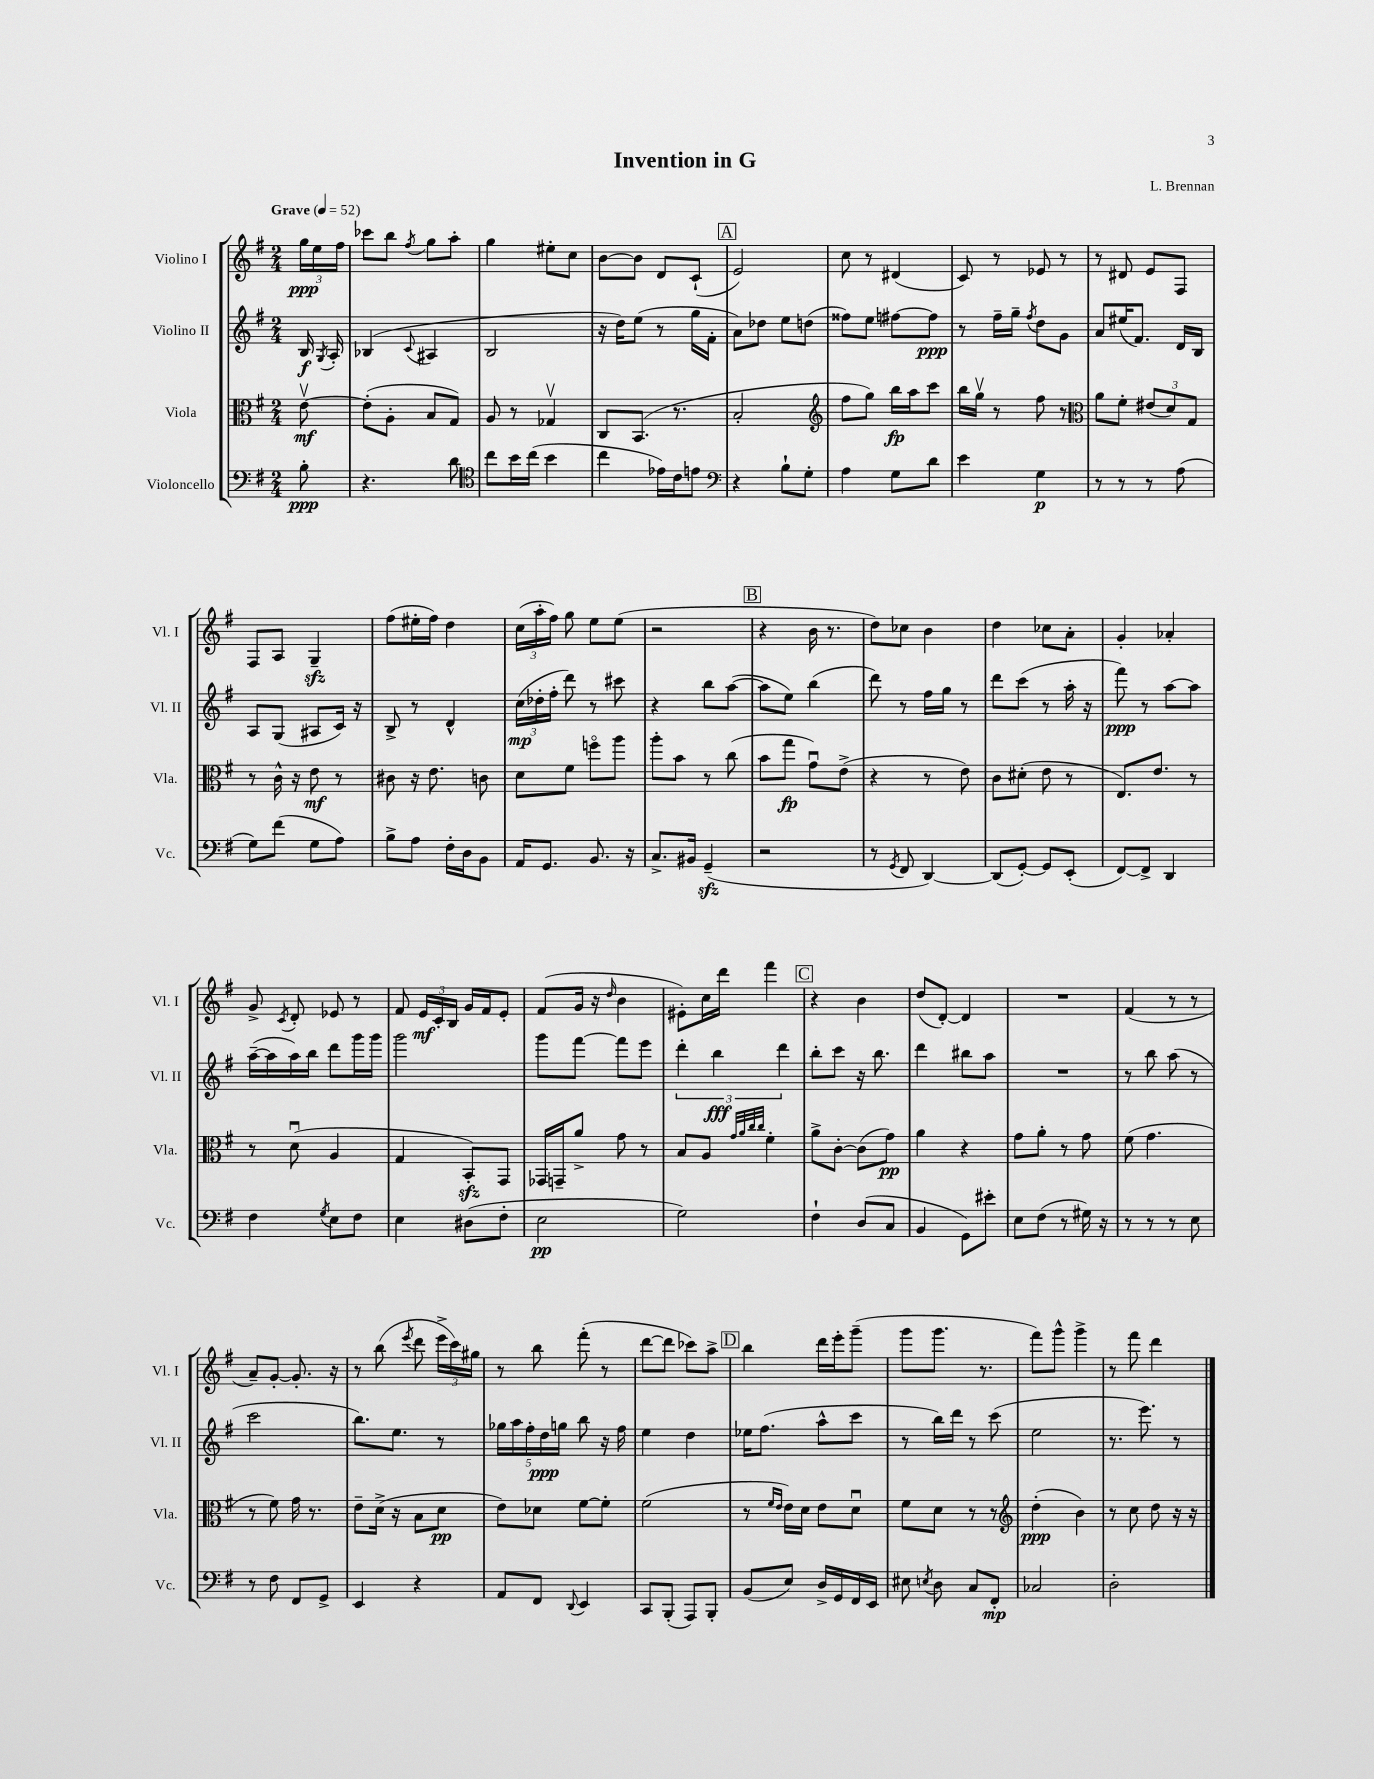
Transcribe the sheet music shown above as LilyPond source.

\header { title = "Invention in G" composer = "L. Brennan" }
<<
\new StaffGroup <<
\new Staff = "s0" \with { instrumentName = "Violino I" shortInstrumentName = "Vl. I" } {
    \clef treble \key g \major \numericTimeSignature \time 2/4 \partial 8 \tempo "Grave" 4 = 52
    \autoBeamOff \tuplet 3/2 { g''16[\ppp e''16 fis''16] } |
    ces'''8[ b''8] \acciaccatura { fis''8 } g''8[ a''8]-. |
    g''4 eis''8[-. c''8] |
    b'8[~ b'8] d'8[ c'8]-!( |
    \mark \markup { \box "A" } e'2) |
    c''8 r8 dis'4( |
    c'8) r8 ees'8 r8 |
    r8 dis'8 e'8[ fis8] |
    fis8[ a8] g4--\sfz |
    fis''8[( eis''16-. fis''16]) d''4 |
    \tuplet 3/2 { c''16[( a''16-. fis''16]) } g''8 e''8[ e''8]( |
    r2 |
    \mark \markup { \box "B" } r4 b'16 r8. |
    d''8[) ces''8] b'4 |
    d''4 ces''8[ a'8]-. |
    g'4-. aes'4-. |
    g'8-> \acciaccatura { c'8 } d'8-. ees'8 r8 |
    fis'8 \tuplet 3/2 { e'16[\mf c'16-. b16] } g'16[ fis'16 e'8]-. |
    fis'8[( g'16] r16 \grace { d''16 } b'4 |
    eis'8[-.) c''16 d'''16] fis'''4 |
    \mark \markup { \box "C" } r4 b'4 |
    d''8[( d'8]~-.) d'4 |
    R2 |
    fis'4( r8 r8 |
    a'8[--) g'8]~-. g'8.-. r16 |
    r8 b''8( \acciaccatura { e'''8 } d'''8 \tuplet 3/2 { e'''16[-> c'''16) gis''16] } |
    r8 b''8 fis'''8-.( r8 |
    d'''8[~ d'''8] ces'''8[) a''8]-> |
    \mark \markup { \box "D" } b''4 d'''16[ e'''16-. g'''8]--( |
    g'''8[ g'''8.] r8. |
    fis'''8[) g'''8]-^ g'''4-> |
    r8 fis'''8 d'''4 \bar "|." |
}
\new Staff = "s1" \with { instrumentName = "Violino II" shortInstrumentName = "Vl. II" } {
    \clef treble \key g \major \numericTimeSignature \time 2/4 \partial 8
    \autoBeamOff b16\f \acciaccatura { g8 } a16-. |
    bes4( \appoggiatura { c'8 } ais4 |
    b2 |
    r16 d''16[) e''8]( r8 g''16[ fis'16]-. |
    \mark \markup { \box "A" } a'8[) des''8] e''8[ d''8]( |
    fisis''8[) e''8] fis''8[~ fis''8]\ppp |
    r8 fis''16[-- g''16]-- \acciaccatura { fis''8 } d''8[ g'8] |
    a'8[ eis''16( fis'8.]) d'16[ b16] |
    a8[ g8]( ais8[ c'16]) r16 |
    b8-> r8 d'4-^ |
    \tuplet 3/2 { c''16[\mp( des''16-. fis''16]-. } d'''8) r8 cis'''8 |
    r4 b''8[ a''8]~( |
    \mark \markup { \box "B" } a''8[ e''8]) b''4( |
    d'''8) r8 fis''16[ g''16] r8 |
    d'''8[ c'''8]( r8 a''16-. r16 |
    fis'''8\ppp) r8 a''8[~ a''8] |
    a''16[~--( a''16 a''16) b''16] d'''8[ g'''16 g'''16] |
    g'''2 |
    g'''8[ fis'''8]~ fis'''8[ e'''8] |
    \tuplet 3/2 { d'''4-. b''4\fff d'''4 } |
    \mark \markup { \box "C" } b''8[-. c'''8] r16 b''8. |
    d'''4 bis''8[ a''8] |
    R2 |
    r8 b''8 a''8( r8 |
    c'''2 |
    b''8.[) e''8.] r8 |
    \tuplet 5/4 { ges''16[ a''16 fis''16-. d''16\ppp g''16] } b''8 r16 fis''16 |
    e''4 d''4 |
    \mark \markup { \box "D" } ees''16[ fis''8.]( a''8[-^ c'''8] |
    r8 b''16[) d'''16] r8 c'''8( |
    e''2 |
    r8. e'''8.) r8 \bar "|." |
}
\new Staff = "s2" \with { instrumentName = "Viola" shortInstrumentName = "Vla." } {
    \clef alto \key g \major \numericTimeSignature \time 2/4 \partial 8
    \autoBeamOff e'8~\upbow\mf |
    e'8[-.( a8]-. b8[ g8]) |
    a8 r8 ges4\upbow |
    c8[ b,8.]( r8. |
    \mark \markup { \box "A" } b2-. |
    \clef treble fis''8[ g''8]) b''16[\fp a''16 c'''8] |
    b''16[ g''16]\upbow r8 fis''8 r8 |
    \clef alto a'8[ fis'8]-. \tuplet 3/2 { eis'8[( d'8) g8] } |
    r8 c'16-^ r16 e'8\mf r8 |
    cis'8 r16 e'8. c'8 |
    d'8[ fis'8] f''8[\flageolet a''8] |
    a''8[-. b'8] r8 c''8( |
    \mark \markup { \box "B" } b'8[ g''8]\fp g'8[\downbow) e'8]->( |
    r4 r8 e'8) |
    c'8[ dis'8]-.( e'8 r8 |
    e8.[) e'8.] r8 |
    r8 d'8\downbow( a4 |
    g4 b,8[-.\sfz) g,8] |
    ges,16[ g,16-- a'8]-> g'8 r8 |
    b8[ a8] \grace { g'32[ a'32 c''32 c''32] } fis'4-. |
    \mark \markup { \box "C" } a'8[-> c'8]~-. c'8[( g'8]\pp) |
    a'4 r4 |
    g'8[ a'8]-. r8 g'8 |
    fis'8( g'4. |
    r8 fis'8) g'16 r8. |
    e'8[-- d'16]->( r16 b8[ d'8]\pp |
    e'8[) des'8] fis'8[~ fis'8]-. |
    fis'2( |
    \mark \markup { \box "D" } r8 \grace { fis'16[ e'16] } e'16[) d'16] e'8[ d'8]\downbow |
    fis'8[ d'8] r8 r8 |
    \clef treble d''4-.\ppp( b'4) |
    r8 c''8 d''8 r16 r16 \bar "|." |
}
\new Staff = "s3" \with { instrumentName = "Violoncello" shortInstrumentName = "Vc." } {
    \clef bass \key g \major \numericTimeSignature \time 2/4 \partial 8
    \autoBeamOff b8-.\ppp |
    r4. d'8 |
    \clef tenor c''8[ b'16 c''16]( b'4 |
    c''4 ees'16[) c'16 e'8] |
    \mark \markup { \box "A" } \clef bass r4 b8[-! g8]-. |
    a4 g8[ d'8] |
    e'4 g4\p |
    r8 r8 r8 a8( |
    g8[) fis'8]( g8[ a8]) |
    b8[-> a8] fis16[-. d16 b,8] |
    a,16[ g,8.] b,8. r16 |
    c8.[-> bis,16] g,4--\sfz( |
    \mark \markup { \box "B" } r2 |
    r8 \acciaccatura { g,8 } fis,8 d,4~) |
    d,8[( g,8]~-.) g,8[ e,8]-.( |
    fis,8[~) fis,8]-> d,4 |
    fis4 \acciaccatura { g8 } e8[ fis8] |
    e4 dis8[( fis8]-. |
    e2\pp |
    g2) |
    \mark \markup { \box "C" } fis4-! d8[( c8] |
    b,4 g,8[) eis'8]-. |
    e8[ fis8]( r8 gis16) r16 |
    r8 r8 r8 e8 |
    r8 fis8 fis,8[ g,8]-> |
    e,4 r4 |
    a,8[ fis,8] \appoggiatura { d,8 } e,4 |
    c,8[ b,,8]-.( a,,8[) b,,8]-. |
    \mark \markup { \box "D" } b,8[( e8]) d16[-> g,16 fis,16 e,16] |
    eis8 \acciaccatura { e8 } d8 c8[ fis,8]-.\mp |
    ces2 |
    d2-. \bar "|." |
}
>>
>>
\layout { \context { \Score \remove "Bar_number_engraver" } }
